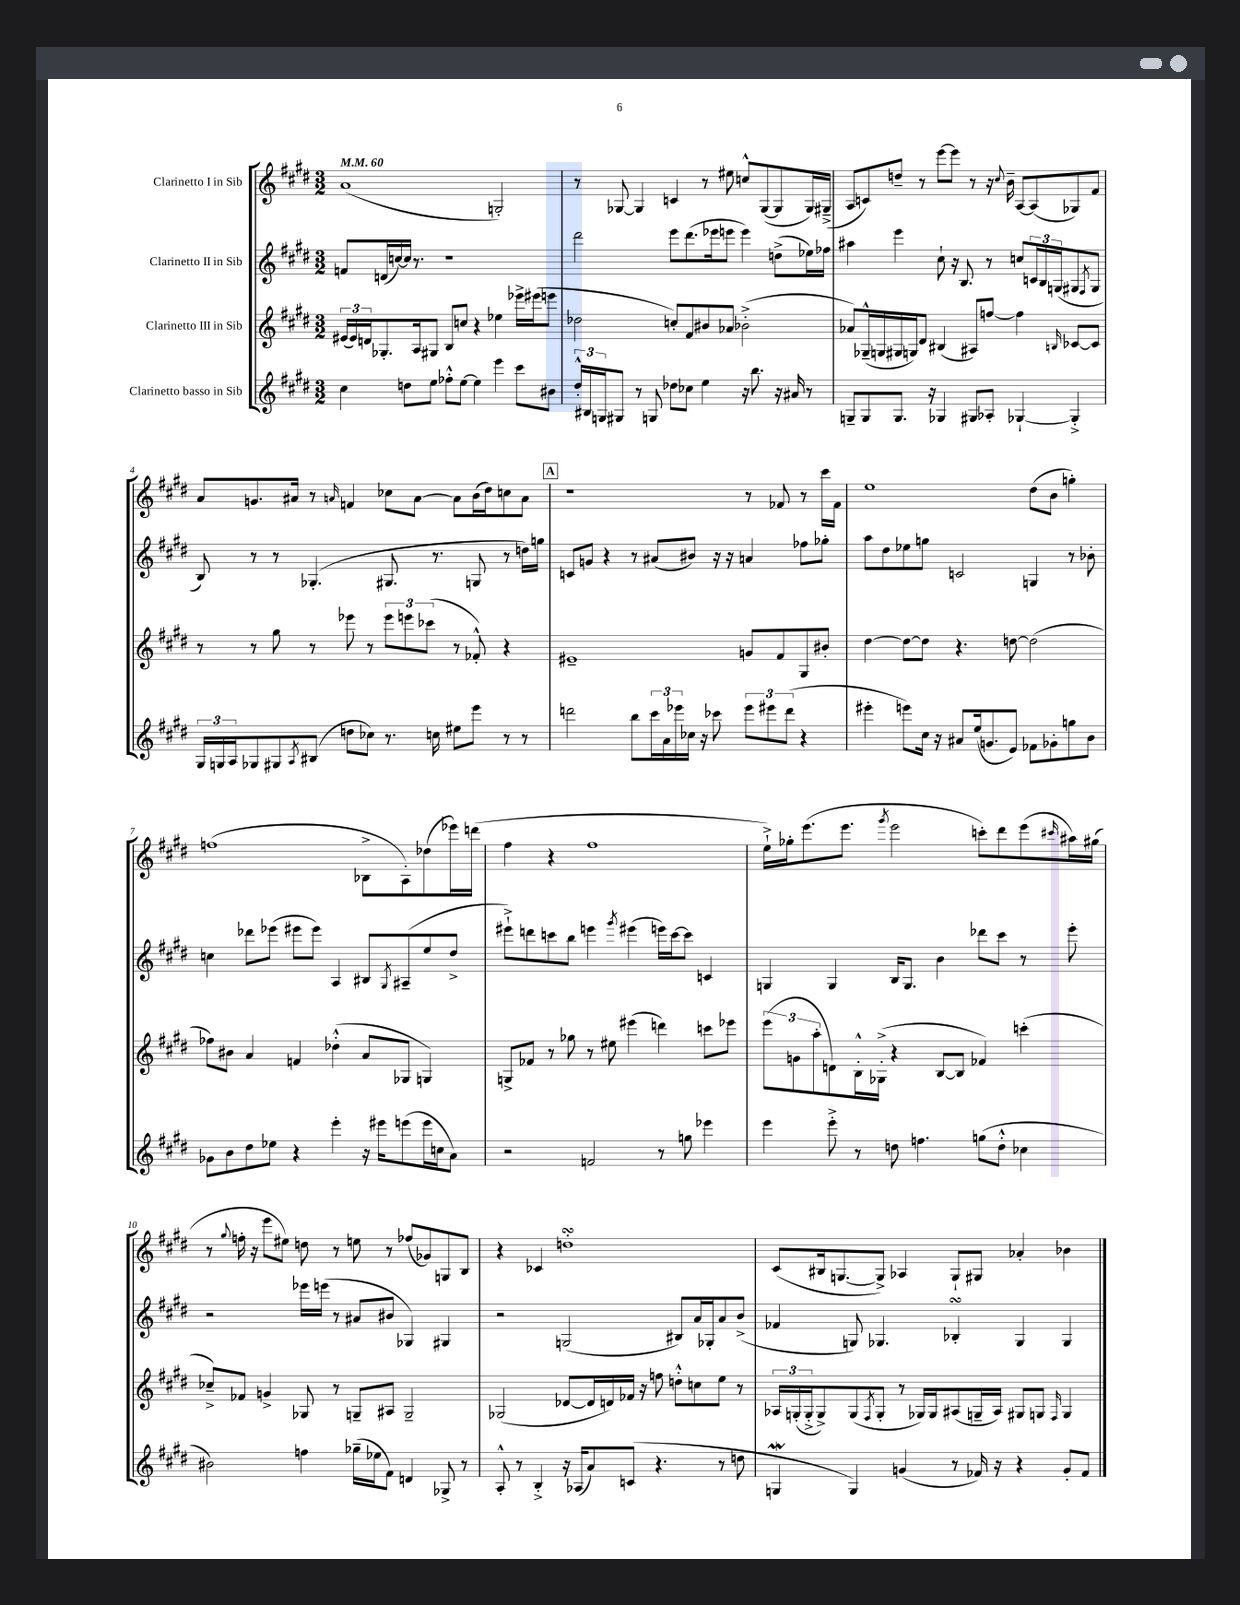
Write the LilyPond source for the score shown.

<<
\new StaffGroup <<
\new Staff = "s0" \with { instrumentName = "Clarinetto I in Sib" } {
    \clef treble \key e \major \numericTimeSignature \time 3/2 \tempo 4 = 60
    a'1( g2-.) |
    r8 ges8~ ges4 c'4 r8 eis''8 c''8-^ ges8~( ges8 ges16) gis16--->( |
    a8 c'8) d''8-- r8 e'''8~ e'''8 r8 r16 \appoggiatura { cis''8 } b'16-- a8~ a8( ges8) fis'8 |
    a'8 g'8. ais'16 r8 \grace { a'16 } f'4 ces''8 a'8~ a'8 b'16( dis''16) c''8 a'8 |
    \mark \markup { \box "A" } r1 r8 fes'8 r8 cis'''16 fes'16 |
    e''1 dis''8( b'8 g''4-.) |
    f''1( bes8-> a8-.) des''8( ees'''16) d'''16( |
    fis''4 r4 fis''1 |
    e''16-!->) ges''16-. e'''8.( e'''8. \acciaccatura { gis'''8 } e'''2 c'''8-.) dis'''8 e'''8( \grace { cis'''16 } ais''16) gis''16( |
    r8 \appoggiatura { gis''8 } f''16-. r16 e'''8 eis''8) d''8 r8 e''8 r8 fes''8( ges'8) g8 b8 |
    r4 ces'4 d''1-.\turn |
    cis'8( bis16 g8.~ g8->) aes4 g8-! gis8 aes'4-. bes'4 \bar "|." |
}
\new Staff = "s1" \with { instrumentName = "Clarinetto II in Sib" } {
    \clef treble \key e \major \numericTimeSignature \time 3/2
    f'8 d'16( c''16~) c''16 r8. r1 |
    dis'''2 e'''8 dis'''8.( ees'''16 e'''8 e'''4) d''8->( ees''16) fes''16 |
    ais''4 e'''4 cis''8-! r16 b8. r8 c''8 \tuplet 3/2 { c'16 b16 g16( } gis8 \acciaccatura { fis8 } gis8 |
    b8) r8 r8 ges4.-.( gis8. r8. g8 r8 d''16) g''16 |
    \mark \markup { \box "A" } c'8 g'8 r4 r8 ais'8( bis'8) r16 r16 a'4 fes''8 ges''8-. |
    a''8 dis''8 ees''8 g''8 c'2 g4 r8 bes'8-. |
    c''4 des'''8 ees'''8( eis'''8 eis'''8) a4 bis8 \acciaccatura { gis8 } ais8--( e''8 dis''8-> |
    eis'''8-!->) d'''8 c'''8 b''8 e'''4 \acciaccatura { gis'''8 } eis'''4( e'''16) c'''16~ c'''8 c'4 |
    g4 g4 b16 g8. b'4 des'''8 cis'''8 r8 e'''8-. |
    r2 ees'''16 e'''16( r8 ais'8 bis'8 ges4) gis4 |
    r2 g2( bis8) a'16 ges16-. a'8 b'8->( |
    fes'4 g8) ges4. bes4-.\turn ges4 ges4 \bar "|." |
}
\new Staff = "s2" \with { instrumentName = "Clarinetto III in Sib" } {
    \clef treble \key e \major \numericTimeSignature \time 3/2
    \tuplet 3/2 { eis'16( eis'16) d'16 } ges8.-. a16 gis8 b8 c''8 r4 ees''4 ees'''16-> eis'''16( e'''8 |
    des''2 c''8-.) fis'8 bis'8 aes'8 bes'2-.->( |
    aes'8) ges16---^( g16 gis16 g16) dis'8 bis4( ais8) f''8~ f''4 \grace { b16 } ces'8~ ces'8 |
    r8 r8 gis''8 r8 ees'''8 r8 \tuplet 3/2 { ees'''8 e'''8 ces'''8( } r8 fes'8-.-^) r4 |
    \mark \markup { \box "A" } eis'1-- g'8 fis'8 gis8 bis'8-. |
    dis''4~ dis''8~ dis''8 r4. d''8~ d''2( |
    fes''8) bis'8 a'4 f'4 des''4-.-^( a'8 ges8 g4) |
    g8-> fes'8 r8 ges''8 r8 eis''8 eis'''4( d'''4) c'''8 ees'''8 |
    \tuplet 3/2 { e'''8( g'8 a''8-. } d'8) b16-.-^ ges16-.->( r4 b8~ b8 fes'4) c'''4-.( |
    ces''8--->) fes'8 g'4-> ges8 r8 g8-- ais8 g2-- |
    ges2( des'8~ des'16 d'16) fes'16 r16 f''8 d''8-.-^ c''8 e''8 r8 |
    \tuplet 3/2 { aes16 g16-.( g16-.-> } g8->) g8( \acciaccatura { fis8 } g8-. r8 ges16) ges16 ais8( g16-- ais16) gis8 g8 \grace { fis16 } g4 \bar "|." |
}
\new Staff = "s3" \with { instrumentName = "Clarinetto basso in Sib" } {
    \clef treble \key e \major \numericTimeSignature \time 3/2
    cis''4 d''8 e''8 fes''8-.-^ e''8~ e''4 e'''4 cis'''8 bis'8 |
    \tuplet 3/2 { dis''16-.-^ bis16 g16 } gis8 r8 g8 des''8 ces''8 e''4 r16 b''8. r16 ais'16 r8 |
    g8-- g8 g8. r16 ges4 gis8 aes8-. ges4~-! ges4-.-> |
    \tuplet 3/2 { gis16 g16 a16 } ges8 gis8 \acciaccatura { a8 } bis8( d''8 ces''8) r8. c''16 eis''8 e'''8 r8 r8 |
    \mark \markup { \box "A" } d'''2 b''8 \tuplet 3/2 { cis'''16 a'16 ees'''16 } ces''16 r16 ces'''8 \tuplet 3/2 { ees'''8 eis'''8 d'''8( } r4 |
    eis'''4-. e'''8) cis''16 r16 ais'8 e''16( g'8. e'8) fes'8 ges'8-. g''8 b'8 |
    ges'8 b'8 dis''8 ees''8 r4 e'''4-. r16 eis'''16 e'''8( e'''16 c''16 a'8) |
    r2 f'2 r8 g''8 ees'''4 |
    e'''4 e'''8-.-> r8 d''8 f''4. g''8( d''8-.-^ ces''4 |
    bis'2) f''4 ges''16--( ees''16 fis'8) d'4 ges8-> r8 |
    a8-.-^ r8 b4-.-> r16 aes16( a'8) c'8( r4. r8 d''8 |
    g4\mordent g4) g'4( r8 fes'16) r16 r4 g'8-. fes'8 \bar "|." |
}
>>
>>
